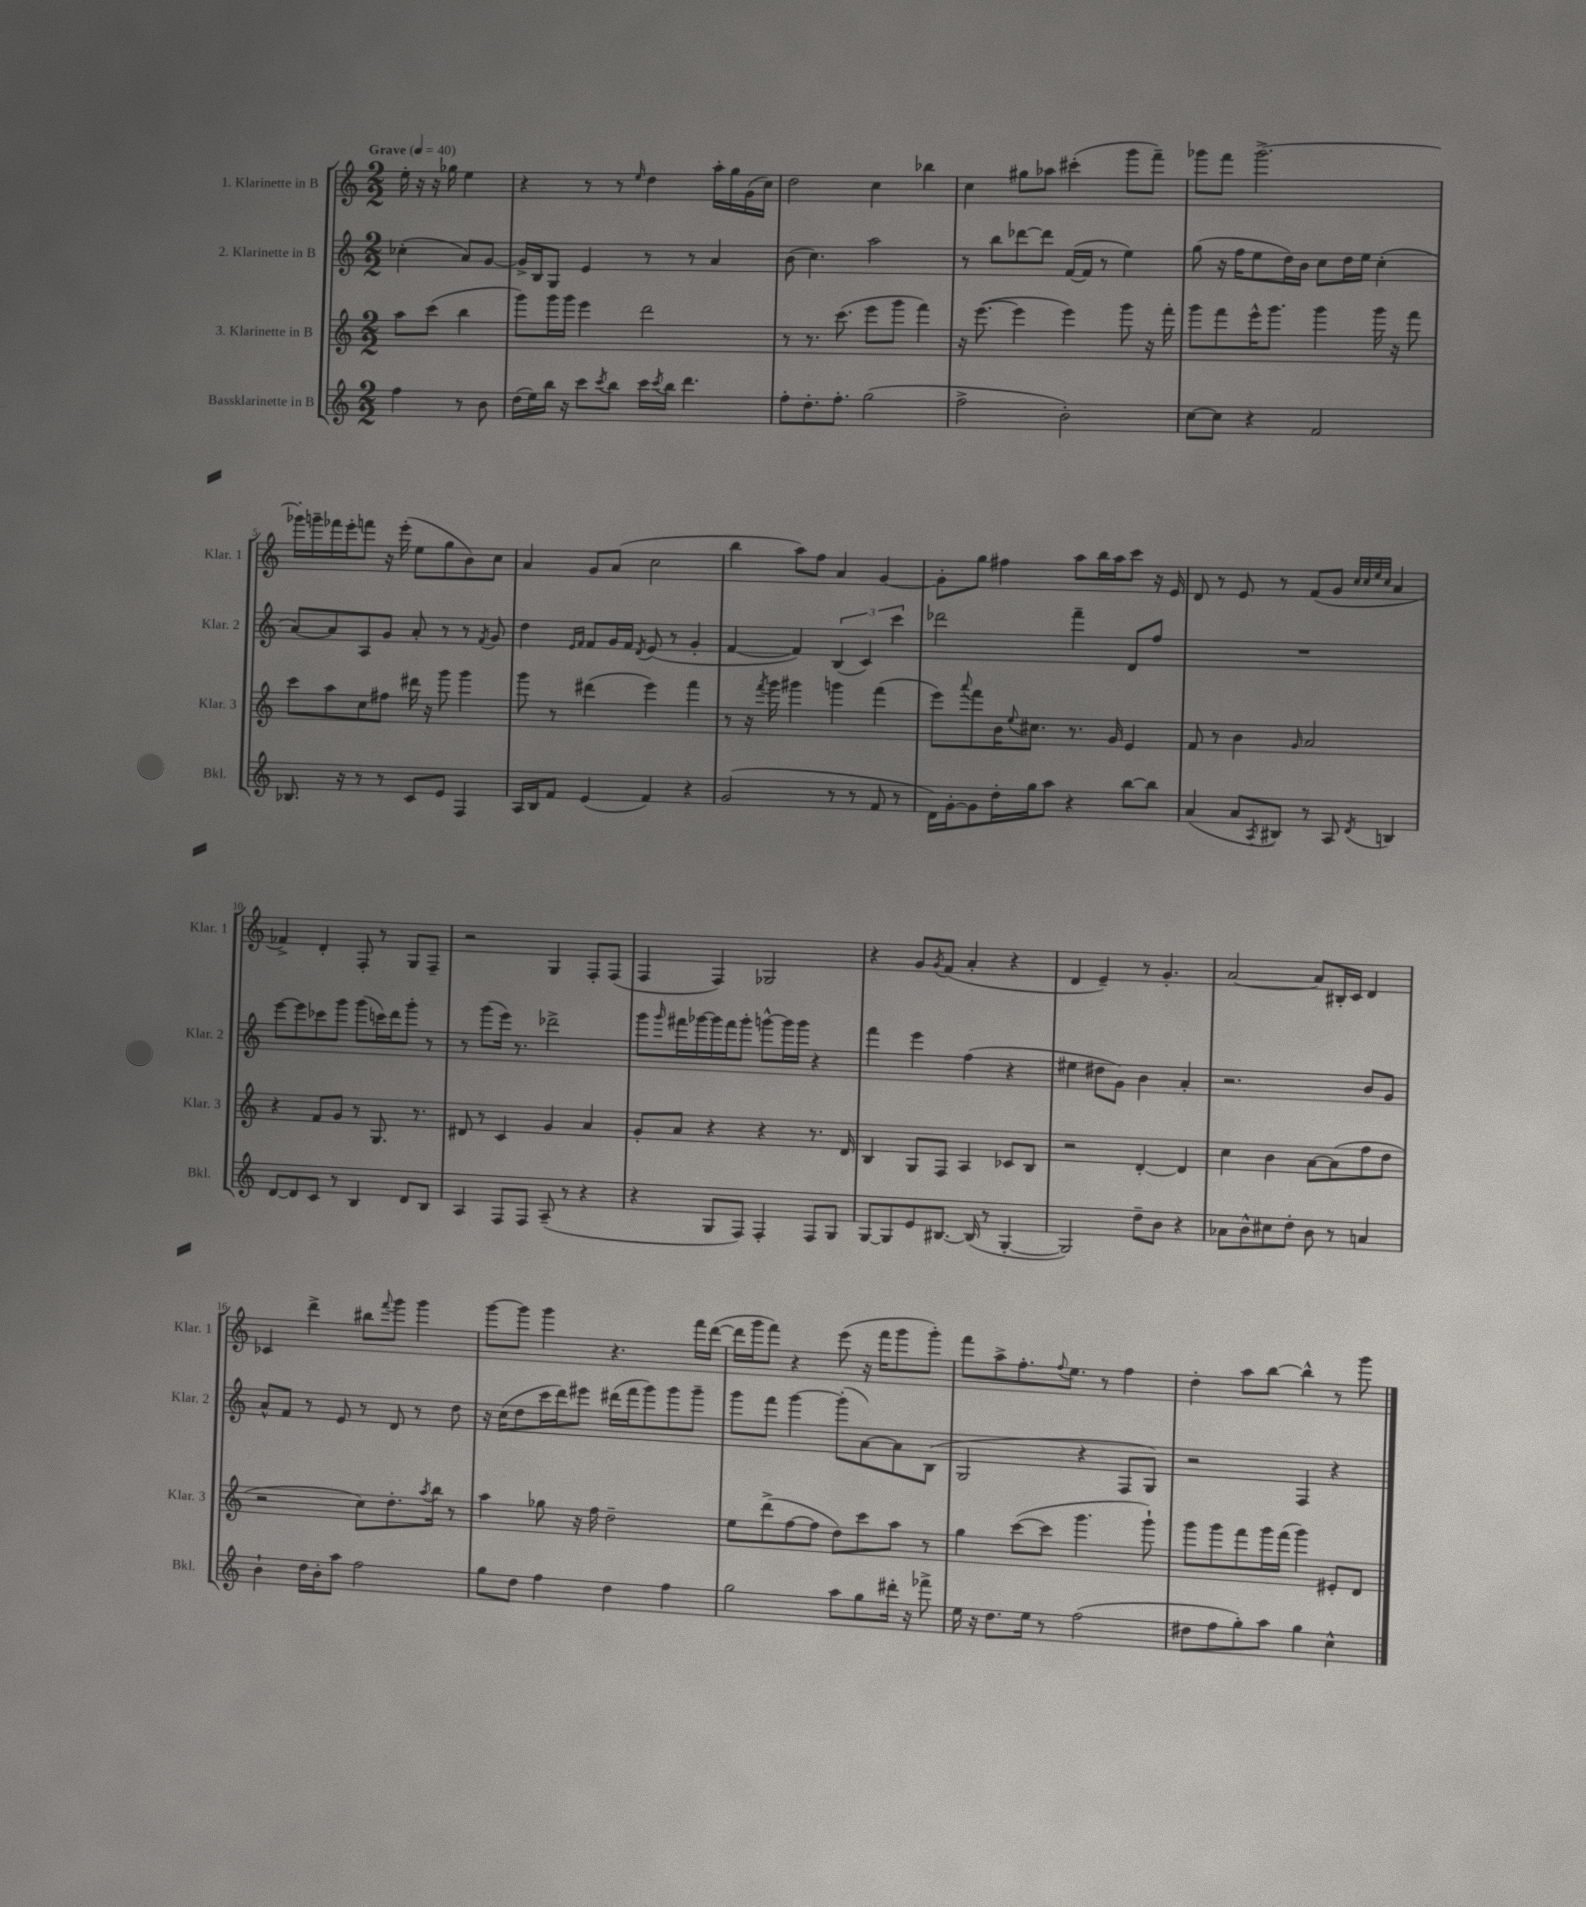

**kern	**kern	**kern	**kern
*staff4	*staff3	*staff2	*staff1
*clefG2	*clefG2	*clefG2	*clefG2
*k[]	*k[]	*k[]	*k[]
*M2/2	*M2/2	*M2/2	*M2/2
*MM40	*MM40	*MM40	*MM40
4ff	8aa	(4cc-'	16ee'
.	.	.	16r
.	(8ccc	.	16r
.	.	.	16gg-
8r	4bb	8a)	4ee
8b	.	[8g	.
=	=	=	=
(16dd	8ggg)	16g^]	4r
16ee)	.	16B	.
16bb	16ggg	8G	.
16r	16ggg	.	.
8ccc	4eee	4e	8r
8qccc	.	.	.
8bb	.	.	8r
.	.	.	16qqee
16ccc	2ddd	8r	4dd
8qccc	.	.	.
16bb	.	.	.
4.ddd	.	8r	.
.	.	4a	16aa'
.	.	.	16gg
.	.	.	(16g
.	.	.	16cc)
=	=	=	=
8ff'	8r	(8b	2dd
8.dd'	8.r	4.cc)	.
8.ff'	(8.ccc	.	.
(2gg	8eee	2aa	4cc
.	8ggg	.	.
.	4fff)	.	4bb-
=	=	=	=
2ff^	16r	8r	4cc
.	([8.eee	.	.
.	.	8bb	.
.	4eee]	[8ddd-	8gg#
.	.	8ddd-]	8aa-
2b')	4eee)	([16f	(4ccc#'
.	.	16f]	.
.	.	8r	.
.	8ggg	4ee)	8ggg
.	16r	.	8fff~)
.	16fff'	.	.
=	=	=	=
[8cc	8ggg	(8gg	8ggg-
8cc]	8fff	16r	8fff
.	.	16ff	.
4r	16eee^^	8ee	[2.ggg-^
.	8.ggg	.	.
.	.	16dd)	.
.	.	16b	.
2f	4ggg	8cc	.
.	.	16dd	.
.	.	16ee	.
.	16ggg	(4cc'	.
.	16r	.	.
.	8fff	.	.
=	=	=	=
8.B-	8ccc	[8a)	16ggg-']
.	.	.	16ggg~
.	8aa	8a]	16fff-
16r	.	.	16eee'
8r	8cc	8A	8fff
8r	8ff#	8g	16r
.	.	.	(16eee'
8c	16ddd#	8a'	8ee
.	16r	.	.
8e	8ggg	8r	8gg
4F	4ggg	8r	8b)
.	.	8qf	.
.	.	8g	8cc
=	=	=	=
16A	8ggg	4dd	4a
16B	.	.	.
8f	8r	.	.
.	.	16qqe	.
.	.	16qqf	.
(4e	(4ddd#	8f	8g
.	.	16g	(8a
.	.	16f	.
.	.	8qd	.
4f)	4eee)	(8e	2cc
.	.	8r	.
4r	4fff	4g'	.
=	=	=	=
(2g	8r	[4f	4bb
.	16r	.	.
.	8qfff	.	.
.	16ggg	.	.
.	4ggg#	4f])	8aa)
.	.	.	8ff
8r	4ggg	(6B	4a
8r	.	.	.
.	.	6c)	.
8f	(4fff	.	[4g
.	.	6ccc	.
8r	.	.	.
=	=	=	=
16d)	8eee)	2ddd-	8g']
[16g'	.	.	.
.	8qqaaa	.	.
8g]	8fff	.	8gg
16dd'	16b	.	4ff#
.	8qqee	.	.
16gg	8.cc#	.	.
8aa	.	.	.
4r	8.r	4fff~	8aa
.	.	.	16bb
.	16g	.	16aa
[8bb	4e	8d	8ccc
8bb]	.	8ff	16r
.	.	.	16e
=	=	=	=
(4a	8f	1r	8d
.	8r	.	8r
8a	4b	.	8e
8qA	.	.	.
8B#)	.	.	8r
.	16qqg	.	.
8r	2a	.	(8f
8A	.	.	8g
.	.	.	32qqcc
.	.	.	32qqcc
.	.	.	32qqee
8qd	.	.	32qqcc
4B	.	.	4a
=	=	=	=
[8d	4r	[8eee	4f-^)
8d]	.	8eee]	.
8c	8f	8ccc-	4d'
8r	8g	8ggg	.
4B	8r	(8ggg	8F'
.	8.G	16ccc)	8r
.	.	16ddd	.
8d	.	8ggg'	8G
.	8.r	.	.
8B	.	8r	8F~
=	=	=	=
4A	8d#	8r	2r
.	8r	(8ggg	.
8F	4c	16eee)	.
.	.	8.r	.
8F	.	.	.
(8A~	4g	2ddd-^	4G
8r	.	.	.
4r	4a	.	8F'
.	.	.	(8F
=	=	=	=
4r	8g'	8ggg	4F
.	.	16qqggg	.
.	8a	16fff#	.
.	.	[16ggg-	.
8G	4r	16ggg-]	4F)
.	.	16fff#	.
8F)	.	8ggg-'	.
4F'	4r	[8ggg^^	2G-
.	.	16ggg]	.
.	.	16ggg	.
8F	8.r	4r	.
8G	.	.	.
.	16d	.	.
=	=	=	=
[8G	4B	4fff	4r
8G]	.	.	.
8e	8G	4eee	8g
.	.	.	8qg
[8.B#	8F	.	(8f
.	4A	(4ff	4a'
(16B#]	.	.	.
8r	.	.	.
[4G'	8c-	4r	4r
.	8B	.	.
=	=	=	=
2G])	2r	4ee#	4d
.	.	8dd#	4e~)
.	.	8g)	.
8dd~	[4d'	4b	8r
8b	.	.	4.g'
4r	4d]	4a'	.
=	=	=	=
8a-	4cc	2.r	[2a
8b^^	.	.	.
8cc#	4b	.	.
8dd'	.	.	.
8b	[8a	.	8a]
8r	(8a]	.	16B#'
.	.	.	16c
4a	8ff	8b	4d
.	8dd	8g	.
=	=	=	=
4b`	2r	8a^^	4c-
.	.	8f	.
16dd	.	8r	4ddd^
16b'	.	.	.
8aa	.	8e	.
2ff	8cc)	8r	8bb#
.	.	.	8qqfff
.	8.dd'	8d	8ggg
.	.	8r	4ggg
.	8qaa	.	.
.	16bb	.	.
.	8r	8dd	.
=	=	=	=
8gg	4aa	16r	[8ggg
.	.	(16cc	.
8dd	.	8dd	8ggg]
4ff	8gg-	16ccc	4ggg
.	.	16ddd)	.
.	16r	8eee#	.
.	16ff	.	.
4dd	2dd~	(16ddd#	4.r
.	.	16fff	.
.	.	8ggg)	.
4ff	.	8ggg	.
.	.	8ggg~	16fff
.	.	.	([16ddd
=	=	=	=
2gg	8ee	8ggg	16ddd]
.	.	.	16ggg
.	(8ddd^	8fff	8fff)
.	[8ff	[4ggg	4r
.	8ff]	.	.
8aa	8dd)	(8ggg']	(8eee
8gg	8ccc	[8a)	16r
.	.	.	16fff
16ddd#'	8aa	8a]	8ggg
16r	.	.	.
8fff-^	8r	(8B	8ggg')
=	=	=	=
16ee	4gg	2G	8fff
16r	.	.	.
8.dd	.	.	8aa^
.	([8ccc	.	8.ff'
16ee	.	.	.
8r	8ccc]	.	.
.	.	.	8qqff
.	.	.	8.ee
(2ff	4.ggg	4r	.
.	.	.	8r
.	.	8F	4ff
.	8ggg`)	8G)	.
=	=	=	=
8dd#	8ggg	2r	4dd'
8ff	8ggg	.	.
8gg')	8fff	.	8aa
8aa	16ggg	.	[8bb
.	(16fff	.	.
4gg	4ggg)	4F	4bb^^]
4cc^^	8e#'	4r	8r
.	8d	.	8ggg
==	==	==	==
*-	*-	*-	*-
